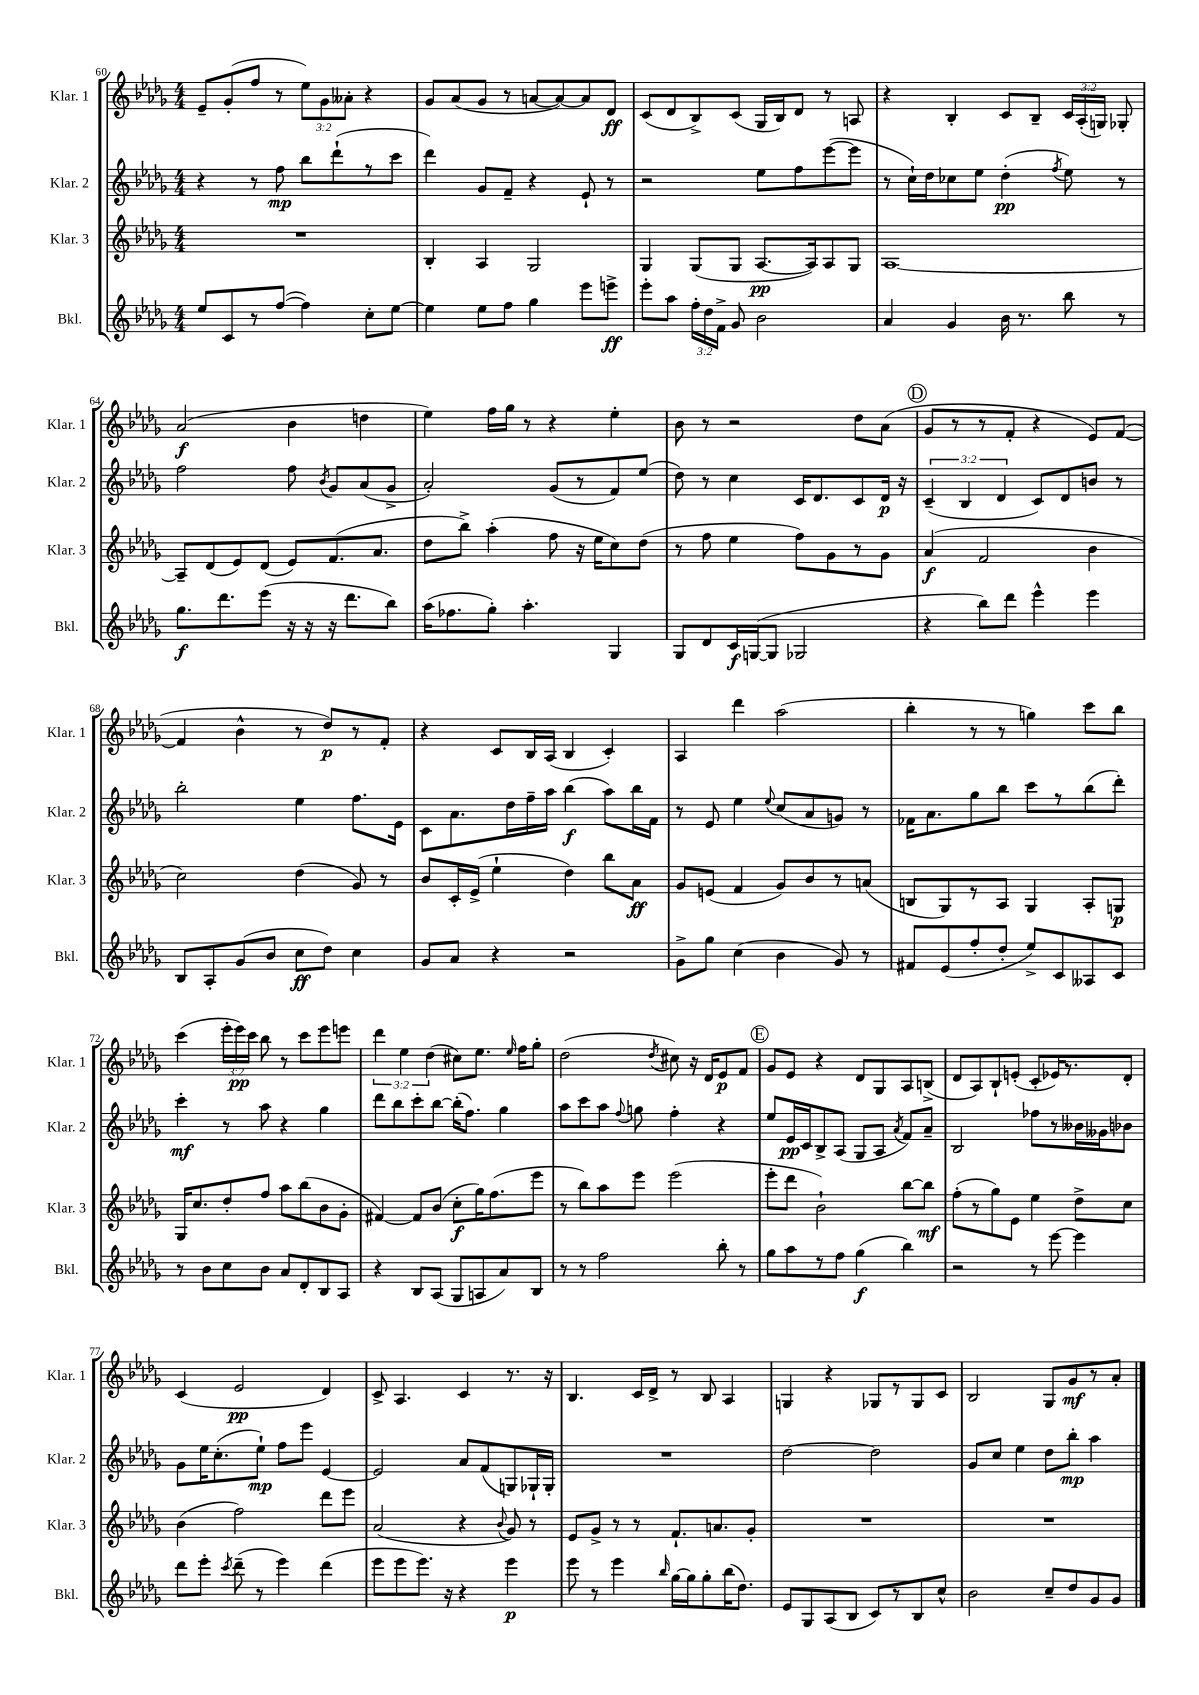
<<
\new StaffGroup <<
\new Staff = "s0" \with { instrumentName = "Klar. 1" shortInstrumentName = "Klar. 1" } {
    \clef treble \key des \major \numericTimeSignature \time 4/4 \override Staff.TupletNumber.text = #tuplet-number::calc-fraction-text
    \autoBeamOff ees'8[-- ges'8-.( f''8] r8 \tuplet 3/2 { ees''8[) ges'8 aeses'8]-. } r4 |
    ges'8[ aes'8( ges'8] r8 a'8[~ a'8~) a'8 des'8]\ff |
    c'8[( des'8 bes8->) c'8]( ges16[ bes16) des'8] r8 a8 |
    r4 bes4-. c'8[ bes8]-- \tuplet 3/2 { c'16[ aes16-.( g16]) } ges8-. |
    aes'2\f( bes'4 d''4 |
    ees''4) f''16[ ges''16] r8 r4 ees''4-. |
    bes'8 r8 r2 des''8[ aes'8]( |
    \mark \markup { \circle "D" } ges'8[ r8 r8 f'8]-. r4 ees'8[) f'8]~( |
    f'4 bes'4-^ r8 des''8[\p) r8 f'8]-. |
    r4 c'8[ bes16 aes16]( bes4 c'4-.) |
    aes4 des'''4 aes''2( |
    bes''4-. r8 r8 g''4) c'''8[ bes''8] |
    c'''4( \tuplet 3/2 { ees'''16[-. ees'''16\pp) c'''16] } bes''8 r8 c'''8[ ees'''8 e'''8] |
    \tuplet 3/2 { des'''4 ees''4 des''4( } cis''8[) ees''8.] \grace { ees''16 } f''16[ ges''8]-. |
    des''2( \acciaccatura { des''8 } cis''8) r16 des'16[ ees'8\p f'8] |
    \mark \markup { \circle "E" } ges'8[ ees'8] r4 des'8[ ges8 aes8 b8]->( |
    des'8[ aes8) bes8-! e'8]-.( c'8[-. ees'16) r8. des'8]-. |
    c'4( ees'2\pp des'4) |
    c'8-> aes4. c'4 r8. r16 |
    bes4. c'16[ des'16]-> r8 bes8 aes4 |
    g4 r4 ges8[ r8 ges8 c'8] |
    bes2 ges8[ ges'8\mf r8 aes'8]-. \bar "|." |
}
\new Staff = "s1" \with { instrumentName = "Klar. 2" shortInstrumentName = "Klar. 2" } {
    \clef treble \key des \major \numericTimeSignature \time 4/4 \override Staff.TupletNumber.text = #tuplet-number::calc-fraction-text
    \autoBeamOff r4 r8 f''8\mp bes''8[ des'''8-!( r8 c'''8] |
    des'''4) ges'8[ f'8]-- r4 ees'8-! r8 |
    r2 ees''8[ f''8 ees'''8~( ees'''8] |
    r8 c''16[-!) des''16 ces''8 ees''8] des''4-.\pp( \acciaccatura { f''8 } ees''8) r8 |
    f''2 f''8 \acciaccatura { bes'8 } ges'8[ aes'8( ges'8]-> |
    aes'2-.) ges'8[( r8 f'8) ees''8]( |
    des''8) r8 c''4 c'16[ des'8. c'8 des'16]\p r16 |
    \mark \markup { \circle "D" } \tuplet 3/2 { c'4--( bes4 des'4 } c'8[) des'8 b'8] r8 |
    bes''2-. ees''4 f''8.[ ees'16] |
    c'8[ aes'8. des''16 f''16-- aes''16] bes''4\f( aes''8[) bes''16 f'16] |
    r8 ees'8 ees''4 \appoggiatura { ees''8 } c''8[( aes'8 g'8]) r8 |
    fes'16[ aes'8. ges''8 bes''8] c'''8[ r8 bes''8( des'''8]-.) |
    c'''4-.\mf r8 aes''8 r4 ges''4 |
    des'''8[ bes''8 c'''8-. bes''8]~ bes''16[-.( f''8.]) ges''4 |
    aes''8[ c'''8 aes''8] \appoggiatura { f''8 } g''8 f''4-. r4 |
    \mark \markup { \circle "E" } ees''8[ ees'16\pp c'16 bes8-> aes8]( ges8[ aes8] \acciaccatura { aes'8 } f'8[) aes'8]-- |
    bes2 fes''8[ r8 beses'16 geses'16 bes'8] |
    ges'8[ ees''16 c''8.-.( ees''8]-!\mp) f''8[ ees'''8] ees'4~ |
    ees'2 aes'8[ f'8( g8) ges16-! ges16]-. |
    R1 |
    des''2~ des''2 |
    ges'8[ c''8] ees''4 des''8[ bes''8]-.\mp aes''4 \bar "|." |
}
\new Staff = "s2" \with { instrumentName = "Klar. 3" shortInstrumentName = "Klar. 3" } {
    \clef treble \key des \major \numericTimeSignature \time 4/4
    \autoBeamOff R1 |
    bes4-. aes4 ges2 |
    ges4 ges8[( ges8] aes8.[~\pp aes16) aes8 ges8] |
    aes1~ |
    aes8[-- des'8( ees'8) des'8]( ees'8[) f'8.( aes'8.] |
    des''8[ bes''8]->) aes''4-.( f''8 r16 ees''16[ c''8) des''8]( |
    r8 f''8 ees''4 f''8[) ges'8 r8 ges'8] |
    \mark \markup { \circle "D" } aes'4\f( f'2 bes'4 |
    c''2) des''4( ges'8) r8 |
    bes'8[ c'16-. ees'16]->( ees''4-! des''4) bes''8[ aes'8]\ff |
    ges'8[ e'8]( f'4 ges'8[) bes'8 r8 a'8]( |
    b8[ ges8) r8 aes8] ges4 aes8[-. g8]\p |
    ges16[ c''8. des''8-. f''8] aes''8[ bes''8( bes'8 ges'8]-. |
    fis'4~) fis'8[ bes'8]( c''8[-.\f ges''16) f''8.( ees'''8] |
    r8 bes''8[) aes''8 ees'''8] ees'''2( |
    \mark \markup { \circle "E" } ees'''8[-. des'''8] bes'2-!) bes''8[~ bes''8]\mf |
    f''8[-.( r8 ges''8) ees'8] ees''4 des''8[-> c''8] |
    bes'4( f''2) des'''8[ ees'''8] |
    aes'2( r4 \appoggiatura { bes'8 } ges'8) r8 |
    ees'8[ ges'8]-> r8 r8 f'8.[-! a'8. ges'8]-. |
    R1 |
    R1 \bar "|." |
}
\new Staff = "s3" \with { instrumentName = "Bkl." shortInstrumentName = "Bkl." } {
    \clef treble \key des \major \numericTimeSignature \time 4/4 \override Staff.TupletNumber.text = #tuplet-number::calc-fraction-text
    \autoBeamOff ees''8[ c'8 r8 f''8]~( f''4) c''8[-. ees''8]~ |
    ees''4 ees''8[ f''8] ges''4 ees'''8[ e'''8]->\ff |
    ees'''8[-. aes''8] \tuplet 3/2 { f''16[-. des''16 f'16]-> } ges'8 bes'2 |
    aes'4 ges'4 bes'16 r8. bes''8 r8 |
    ges''8.[\f des'''8. ees'''8]( r16 r16 r16 des'''8.[ bes''8]) |
    aes''16[( fes''8. ges''8]-.) aes''4.-. ges4 |
    ges8[ des'8 c'16\f g16~( g8] ges2 |
    \mark \markup { \circle "D" } r4 bes''8[) des'''8] ees'''4-^ ees'''4 |
    bes8[ aes8-. ges'8( bes'8] c''8[\ff des''8]) c''4 |
    ges'8[ aes'8] r4 r2 |
    ges'8[-> ges''8] c''4( bes'4 ges'8) r8 |
    fis'8[ ees'8( f''8-. des''8]-. ees''8[->) c'8 aeses8 c'8] |
    r8 bes'8[ c''8 bes'8] aes'8[ des'8-. bes8 aes8] |
    r4 bes8[ aes8]( ges8[ a8 aes'8) bes8] |
    r8 r8 f''2 bes''8-. r8 |
    \mark \markup { \circle "E" } ges''8[ aes''8 r8 f''8] ges''4\f( bes''4) |
    r2 r8 ees'''8~ ees'''4 |
    des'''8[ ees'''8]-. \acciaccatura { c'''8 } des'''8--( r8 ees'''4) des'''4( |
    ees'''8[ ees'''8 ees'''8.]) r16 r4 ees'''4\p |
    ees'''8 r8 ees'''4 \grace { bes''16 } ges''16[~ ges''16 ges''8-. bes''16( des''8.]) |
    ees'8[ ges8 aes8( bes8] c'8[) r8 bes8 c''8]-^ |
    bes'2 c''8[-- des''8 ges'8 ges'8] \bar "|." |
}
>>
>>
\layout { \context { \Score currentBarNumber = #60 } }
